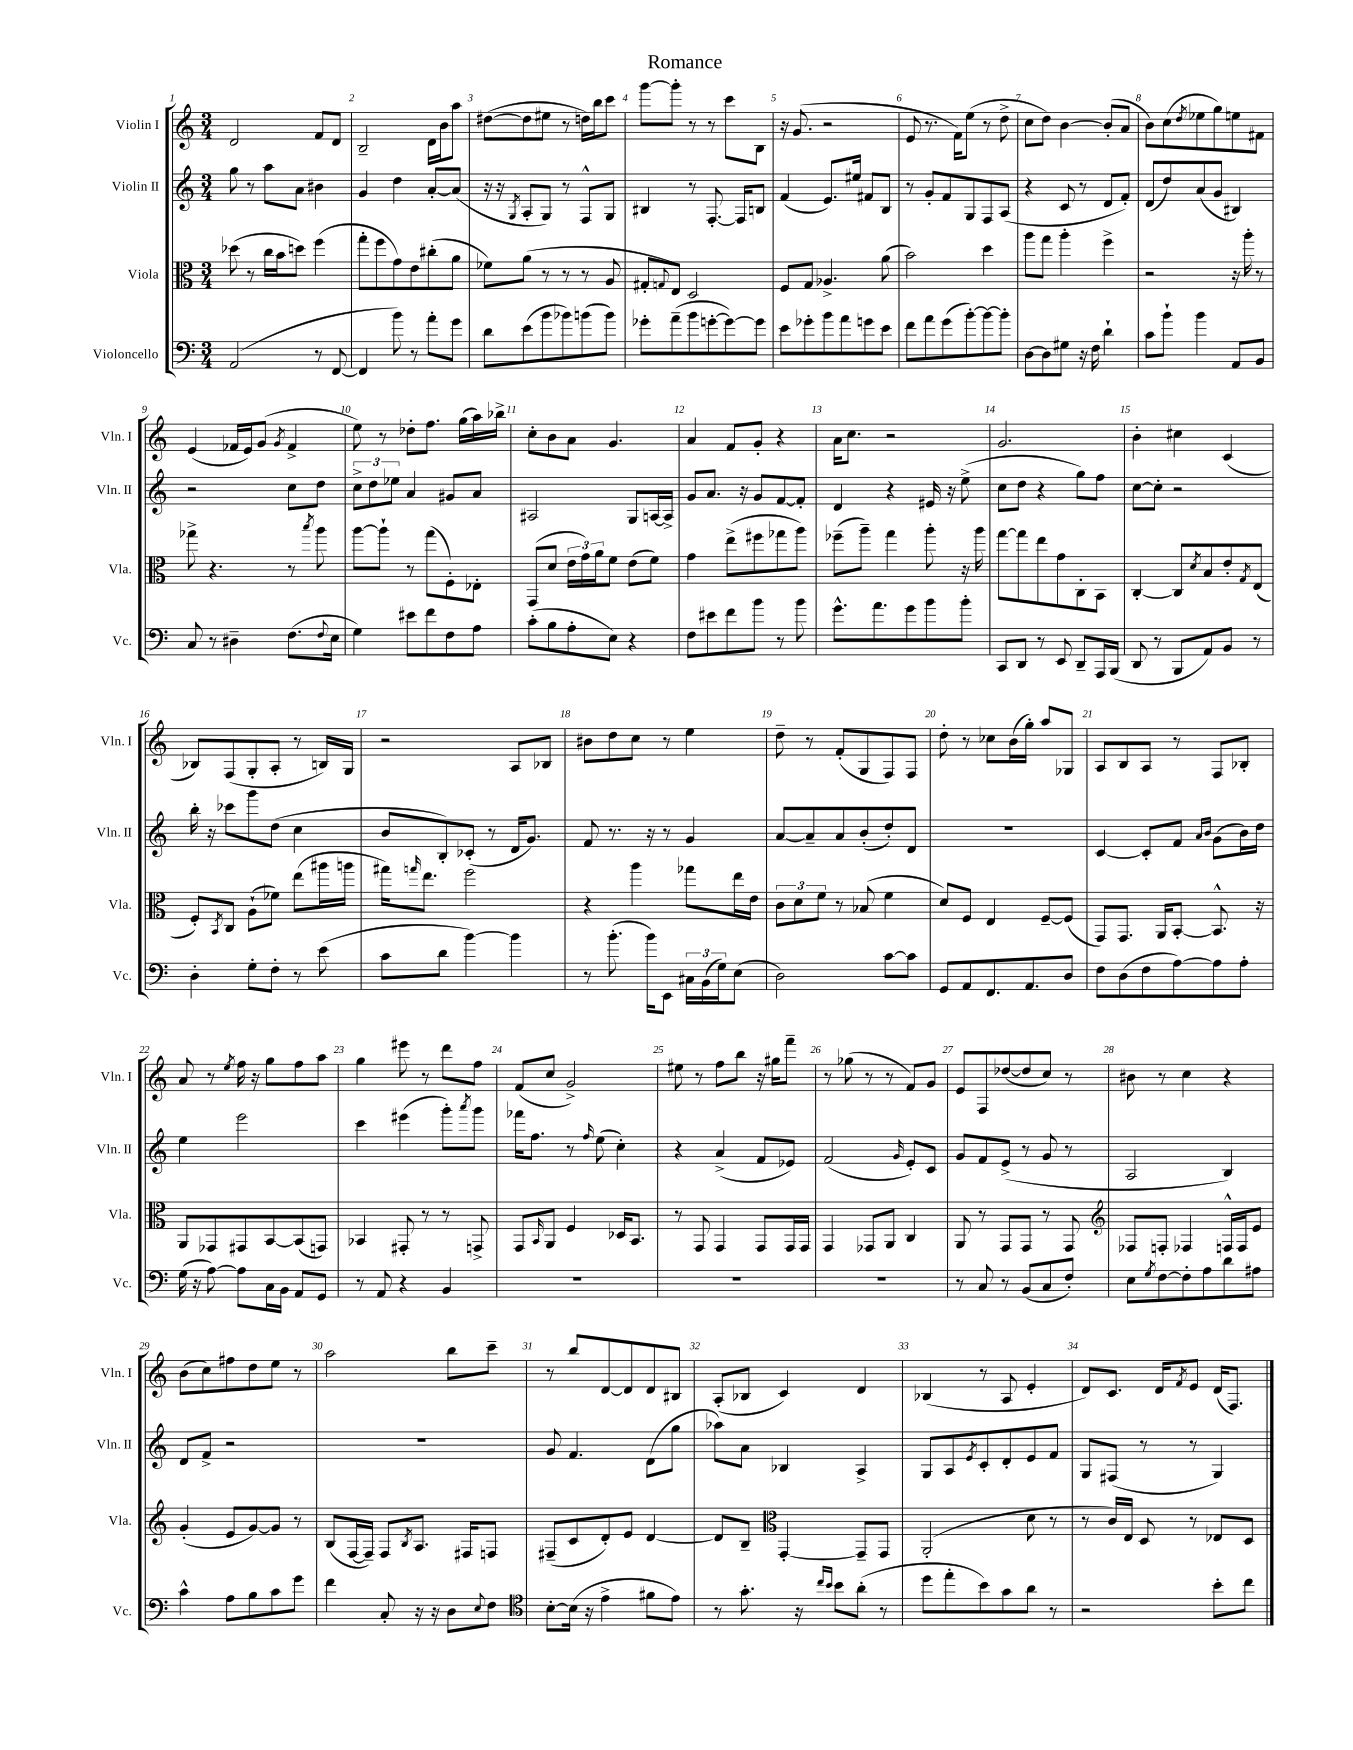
\header { title = "Romance" }
<<
\new StaffGroup <<
\new Staff = "s0" \with { instrumentName = "Violin I" shortInstrumentName = "Vln. I" } {
    \clef treble \key c \major \numericTimeSignature \time 3/4
    d'2 f'8 d'8 |
    b2-- d'16 b'16 a''8 |
    dis''8~( dis''8 eis''8 r8 d''16) b''16 c'''8 |
    g'''8~ g'''8-. r8 r8 c'''8 b8 |
    r16 g'8.( r2 |
    e'8 r8. f'16) e''8( r8 d''8-> |
    c''8 d''8) b'4~ b'8-.( a'8 |
    b'8) c''8( \acciaccatura { d''8 } ees''8 g''8) e''8 fis'8 |
    e'4( fes'16 e'16) g'8( \acciaccatura { g'8 } fes'4-> |
    e''8) r8 des''8-. f''8. g''16( a''16) bes''16-> |
    c''8-. b'8 a'8 g'4. |
    a'4 f'8 g'8-. r4 |
    a'16 c''8. r2 |
    g'2. |
    b'4-. cis''4 c'4( |
    bes8) f8( g8-. a8-. r8 b16) g16 |
    r2 a8 bes8 |
    bis'8 d''8 c''8 r8 e''4 |
    d''8-- r8 f'8-.( g8 f8) f8 |
    d''8-. r8 ces''8 b'16( g''16-.) a''8 ges8 |
    a8 b8 a8 r8 f8 bes8-. |
    a'8 r8 \acciaccatura { e''8 } f''16 r16 g''8 f''8 a''8 |
    g''4 eis'''8 r8 d'''8 f''8 |
    f'8( c''8 g'2->) |
    eis''8 r8 f''8 b''8 r16 gis''16 f'''8-- |
    r8 ges''8( r8 r8 f'8) g'8 |
    e'8 f8 des''8~( des''8 c''8) r8 |
    bis'8 r8 c''4 r4 |
    b'8( c''8) fis''8 d''8 e''8 r8 |
    a''2 b''8 c'''8-- |
    r8 b''8 d'8~ d'8 d'8 bis8 |
    a8-.( bes8 c'4) d'4 |
    bes4( r8 a8 e'4-. |
    d'8) c'8. d'16 \acciaccatura { f'8 } e'8 d'16( f8.) \bar "|." |
}
\new Staff = "s1" \with { instrumentName = "Violin II" shortInstrumentName = "Vln. II" } {
    \clef treble \key c \major \numericTimeSignature \time 3/4
    g''8 r8 a''8 a'8 bis'4 |
    g'4 d''4 a'8~-. a'8( |
    r16 r16 \acciaccatura { g8 } a8-. g8) r8 f8-^ g8 |
    bis4 r8 f8.~-. f16 b8 |
    f'4( e'8.) eis''16 fis'8 b8 |
    r8 g'8-. f'8 g8 f8 a8( |
    r4 c'8 r8 d'8 f'8-.) |
    d'8( d''8) a'8( g'8 bis4) |
    r2 c''8 d''8 |
    \tuplet 3/2 { c''8-> d''8 ees''8 } a'4 gis'8 a'8 |
    ais2 g8 a16~ a16-> |
    g'8 a'8. r16 g'8 f'8~ f'8-. |
    d'4 r4 eis'16 r16 e''8->( |
    c''8 d''8 r4 g''8) f''8 |
    c''8~ c''8-. r2 |
    b''16-. r16 ces'''8 g'''8 d''8( c''4 |
    b'8 b8-.) ces'8-.( r8 d'16 g'8.) |
    f'8 r8. r16 r8 g'4 |
    a'8~ a'8-- a'8 b'8-.( d''8-.) d'8 |
    R2. |
    c'4~ c'8-. f'8 \grace { a'16 b'16 } g'8( b'16) d''16 |
    e''4 e'''2 |
    c'''4 eis'''4( g'''8-.) \acciaccatura { a'''8 } g'''8 |
    fes'''16 f''8. r8 \grace { f''16 } e''8( c''4-.) |
    r4 a'4->( f'8 ees'8) |
    f'2( \grace { g'16 } e'8-.) c'8 |
    g'8 f'8 e'8->( r8 g'8 r8 |
    a2 b4) |
    d'8 f'8-> r2 |
    R2. |
    g'8 f'4. d'8( g''8 |
    aes''8) a'8 bes4 a4-> |
    g8 a8 \acciaccatura { e'8 } c'8-. d'8-. e'8 f'8 |
    g8 fis8( r8 r8 g4) \bar "|." |
}
\new Staff = "s2" \with { instrumentName = "Viola" shortInstrumentName = "Vla." } {
    \clef alto \key c \major \numericTimeSignature \time 3/4
    des''8( r8 c''16 b'16 d''8) f''4( |
    g''8-. f''8 g'8) e'8 cis''8-.( a'8 |
    fes'8) a'8( r8 r8 r8 a8 |
    gis8-. \appoggiatura { g8 } e8) d2 |
    f8 g8 aes4.-> a'8( |
    b'2) d''4 |
    a''8 g''8 a''4-. f''4-> |
    r2 r16 a''16-. r8 |
    ges''8-> r4. r8 \acciaccatura { b''8 } a''8 |
    a''8~ a''8-! r8 g''8( f8-.) ees8-. |
    g,8( d'8 \tuplet 3/2 { e'16 g'16) a'16 } f'8 e'8( f'8) |
    g'4 e''8->( fis''8 ges''8 a''8) |
    fes''8--( a''8--) g''4 a''8-. r16 a''16 |
    g''8~ g''8 e''8 g'8 c8-. b,8 |
    c4~-. c8 \acciaccatura { d'8 } b8 e'8-. \acciaccatura { g8 } e8( |
    f8-.) \acciaccatura { b,8 } c8 a8-!( fes'8) e''8( ais''16 a''16 |
    gis''16) \grace { g''16 } e''8. f''2 |
    r4 a''4 ges''8 e''16 e'16 |
    \tuplet 3/2 { c'8 d'8 f'8 } r8 bes8( f'4 |
    d'8) f8 e4 f8~-- f8( |
    g,8) g,8. a,16 b,8~-. b,8.-^ r16 |
    a,8 ges,8 gis,8 b,8~ b,8( g,8) |
    bes,4 gis,8-. r8 r8 g,8-> |
    g,8 \grace { b,16 } a,8 f4 des16 b,8. |
    r8 g,8 g,4 g,8 g,16 g,16 |
    g,4 ges,8 a,8 c4 |
    a,8 r8 g,8 g,8 r8 g,8 |
    \clef treble fes8 f8-. fes4 f16-^ f16 e'8 |
    g'4-.( e'8 g'8~) g'8 r8 |
    b8( f16~ f16--) f8 \acciaccatura { b8 } a8. fis16 f8 |
    fis8--( c'8 d'8-.) e'8 d'4~ |
    d'8 b8-- \clef alto g,4~-. g,8-- g,8 |
    a,2-.( d'8 r8 |
    r8 c'16) e16 d8 r8 ees8 d8 \bar "|." |
}
\new Staff = "s3" \with { instrumentName = "Violoncello" shortInstrumentName = "Vc." } {
    \clef bass \key c \major \numericTimeSignature \time 3/4
    a,2( r8 f,8~ |
    f,4 b'8) r8 a'8-. g'8 |
    d'8 e'8( b'8 bes'8) b'8( b'8) |
    ges'8-. a'8--( b'8 g'8~-. g'8~) g'8 |
    e'8 ges'8-. b'8 a'8 g'8 e'8 |
    f'8 a'8 g'8( b'8~-.) b'8~ b'8-. |
    d8~ d8 gis8 r16 f16 d'4-! |
    c'8 b'8-! b'4 a,8 b,8 |
    c8 r8 dis4-- f8.( \appoggiatura { f8 } e16 |
    g4) eis'8 f'8 f8 a8 |
    c'8-.( b8 a8-. e8) r4 |
    f8 eis'8 f'8 b'8 r8 b'8 |
    g'8.-^ a'8. g'8 b'8 b'8-. |
    c,8 d,8 r8 e,8 d,8-- a,,16 b,,16( |
    d,8 r8 b,,8 a,8) b,8 r8 |
    d4-. g8-. f8-. r8 e'8( |
    c'8 d'8 b'4~) b'4 |
    r8 b'8.-.( b'16) e,8 \tuplet 3/2 { cis16 b,16( g16) } e8( |
    d2) c'8~ c'8 |
    g,8 a,8 f,8. a,8. d8 |
    f8 d8( f8 a8~) a8 a8-. |
    g16( r16 a8~) a8 c16 b,16 a,8 g,8 |
    r8 a,8 r4 b,4 |
    R2. |
    R2. |
    R2. |
    r8 c8 r8 b,8( c8 f8-.) |
    e8 \acciaccatura { g8 } f8~ f8-. a8 d'8 ais8 |
    c'4-^ a8 b8 c'8 g'8 |
    f'4 c8-. r16 r16 d8 \appoggiatura { e8 } f8 |
    \clef tenor b8~-. b16( r16 e'4-> fis'8 e'8) |
    r8 g'8.-. r16 \grace { c''16 b'16 } b'8 a'8-.( r8 |
    d''8 e''8-. b'8) g'8 a'8 r8 |
    r2 b'8-. c''8 \bar "|." |
}
>>
>>
\layout { \context { \Score \override BarNumber.break-visibility = ##(#f #t #t) barNumberVisibility = #all-bar-numbers-visible } }
